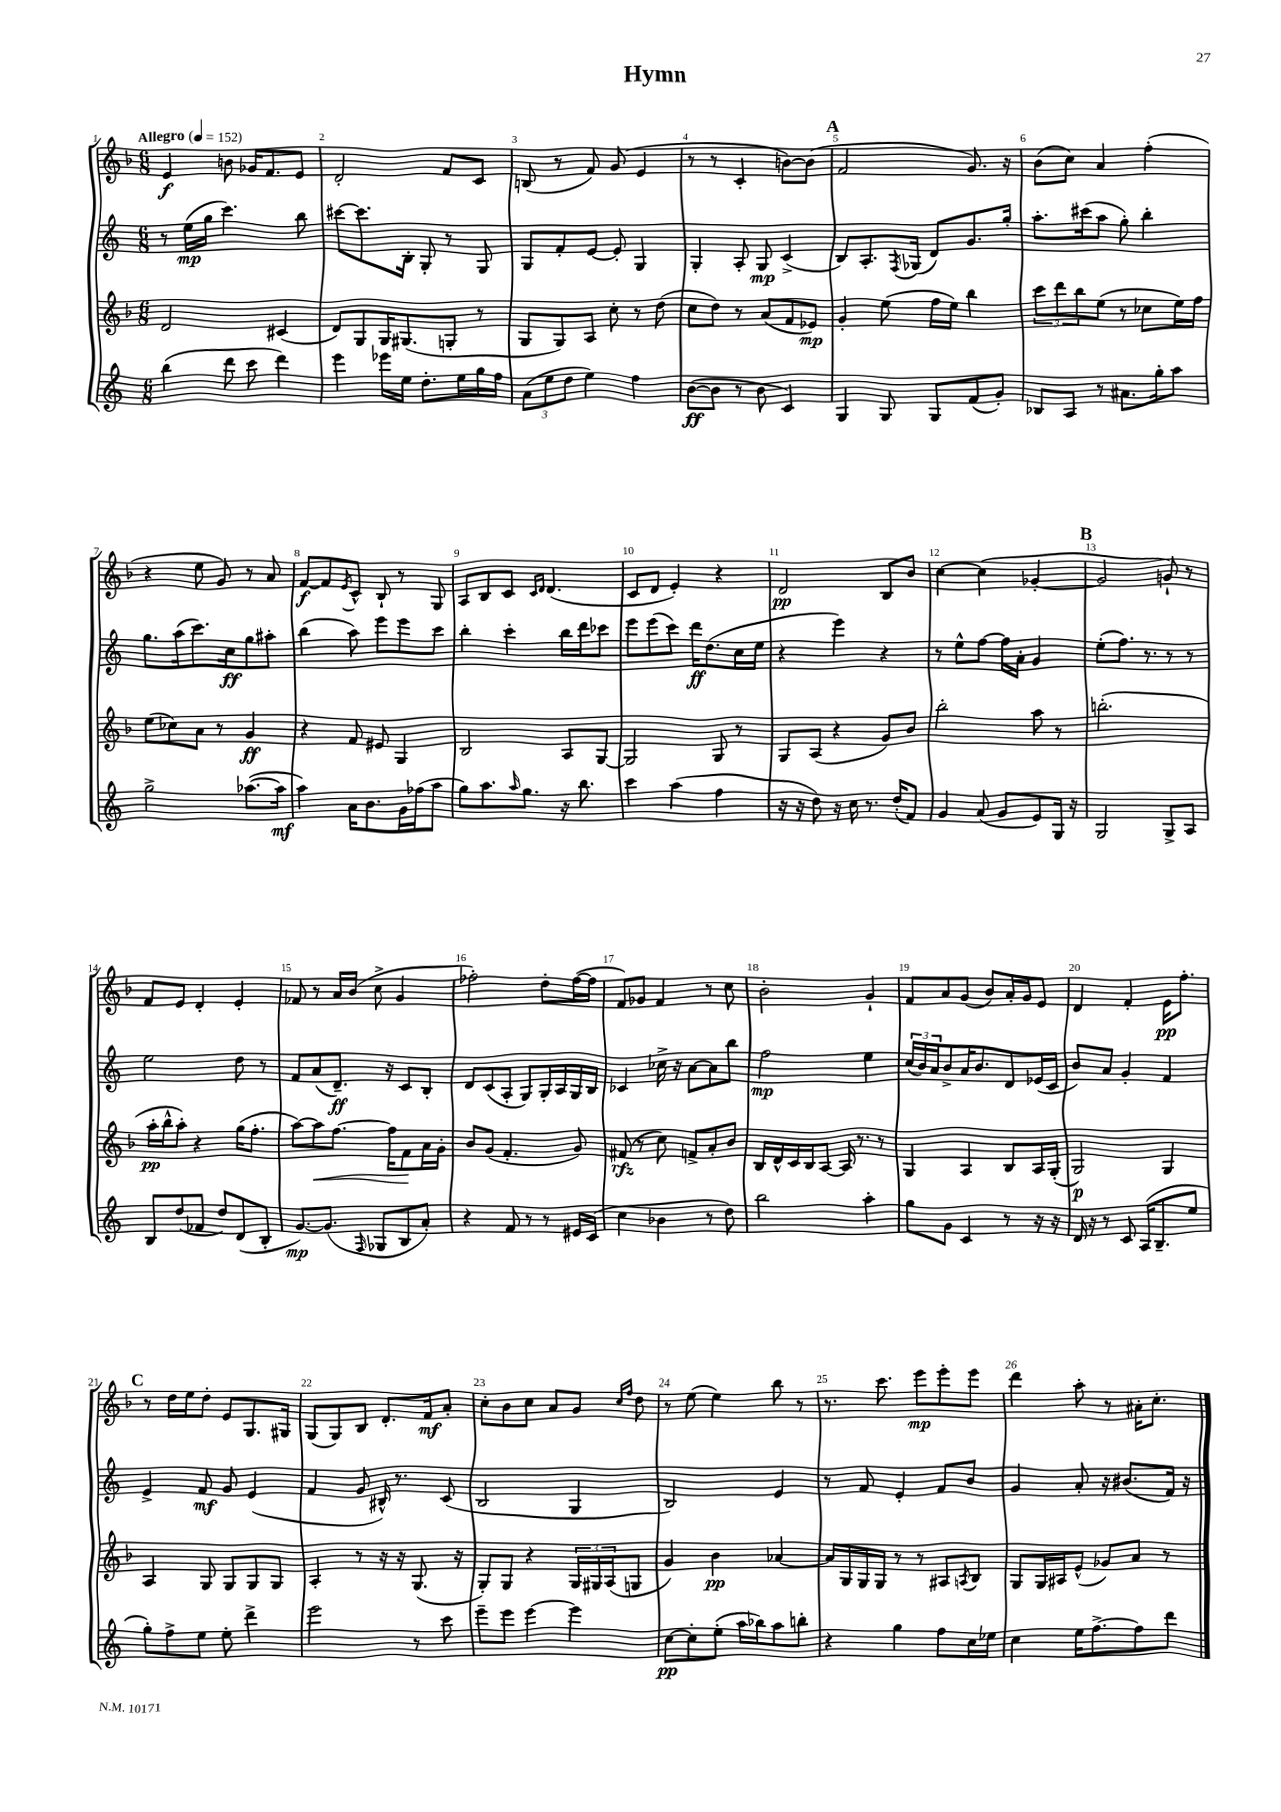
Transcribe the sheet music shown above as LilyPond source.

\header { title = "Hymn" }
<<
\new StaffGroup <<
\new Staff = "s0" {
    \clef treble \key f \major \numericTimeSignature \time 6/8 \tempo "Allegro" 4 = 152
    e'4\f b'8 ges'16 f'8. e'8 |
    d'2-. f'8 c'8 |
    b8( r8 f'8) g'8( e'4 |
    r8 r8 c'4-. b'8~) b'8( |
    \mark \markup { \bold "A" } f'2 g'8.) r16 |
    bes'8( c''8) a'4 f''4-.( |
    r4 e''8 g'8) r8 a'8 |
    f'8~\f f'8 \acciaccatura { e'8 } c'8-^ bes8-! r8 g8 |
    a8 bes8 c'8 \grace { c'16 d'16 } d'4.( |
    c'8 d'8 e'4-.) r4 |
    d'2\pp bes8 bes'8 |
    c''4~ c''4( ges'4~-. |
    \mark \markup { \bold "B" } ges'2 g'8-!) r8 |
    f'8 e'8 d'4-. e'4-. |
    fes'8 r8 a'16 bes'16( c''8-> g'4 |
    fes''2-.) d''8-. fes''16~( fes''16 |
    f'8) ges'8 f'4 r8 c''8 |
    bes'2-. g'4-! |
    f'8 a'8 g'8( bes'8) a'16-. g'16 e'8 |
    d'4 f'4-. e'16\pp f''8.-. |
    \mark \markup { \bold "C" } r8 d''16 e''16 d''8-. e'8 g8. gis16 |
    g8( g8) bes8 d'8.-. f'16\mf a'8-. |
    c''8-. bes'8 c''8 a'8 g'8 \grace { c''16 f''16 } d''8 |
    r8 e''8( e''4) bes''8 r8 |
    r8. c'''8. e'''8\mp e'''8-. e'''8 |
    d'''4 a''8-. r8 ais'16-. c''8.-. \bar "|." |
}
\new Staff = "s1" {
    \clef treble \key c \major \numericTimeSignature \time 6/8
    r8 e''16\mp( g''16 c'''4.) b''8 |
    cis'''8~ cis'''8. b16-. g8-. r8 g8 |
    g8 f'8-. e'8~ e'8-. g4 |
    g4-. a8-. g8\mp c'4->( |
    \mark \markup { \bold "A" } b8) a8.-. \acciaccatura { f8 } ges16( d'8) g'8. g''16-. |
    a''8.-. cis'''16( a''8 g''8-.) b''4-. |
    g''8. a''16( c'''8.) c''16\ff g''8 ais''8-. |
    b''4( a''8) e'''8 e'''8 c'''8 |
    b''4-. c'''4-. b''16 d'''16 ces'''8 |
    e'''8 e'''8( c'''8) d'''16\ff d''8.( c''16 e''16 |
    r4 e'''4) r4 |
    r8 e''8-^ f''8~ f''16 a'16-. g'4 |
    \mark \markup { \bold "B" } e''8-.( f''8.) r8. r8 r8 |
    e''2 d''8 r8 |
    f'8 a'8( d'8.--\ff) r16 c'8 b8-. |
    d'8 c'8( a8-. g8) g16-. a16 g16 b16 |
    ces'4 ces''16-> r16 a'8~ a'8 b''8 |
    f''2\mp e''4 |
    \tuplet 3/2 { c''16( b'16) a'16 } b'8-> a'16 b'8. d'8 ees'16( c'16 |
    b'8) a'8 g'4-. f'4 |
    \mark \markup { \bold "C" } e'4-> f'8\mf g'8 e'4( |
    f'4 g'8 bis16-^) r8. c'8( |
    b2 g4 |
    b2) e'4 |
    r8 f'8 e'4-. f'8 b'8 |
    g'4 a'8-. r16 bis'8.( f'16) r16 \bar "|." |
}
\new Staff = "s2" {
    \clef treble \key f \major \numericTimeSignature \time 6/8
    d'2 cis'4( |
    d'8) g8 g16 gis8.( g8-. r8 |
    g8 g8) a8 c''8-. r8 d''8( |
    c''8 d''8) r8 a'8( f'8 ees'8\mp) |
    \mark \markup { \bold "A" } g'4-. e''8( f''16 e''16) bes''4 |
    \tuplet 3/2 { c'''8 d'''8 bes''8 } e''8( r8 ces''8 e''16) f''16 |
    e''8( ces''8) a'8 r8 g'4\ff |
    r4 f'8 eis'8 g4 |
    bes2 a8 g8~ |
    g2 g8 r8 |
    g8 a8( r4 g'8) bes'8 |
    bes''2-. a''8 r8 |
    \mark \markup { \bold "B" } b''2.-.( |
    a''16-.\pp bes''16-^ a''8-.) r4 g''16( f''8.-. |
    a''8~) a''8\< f''8.~ f''16 f'8\! a'16 g'16-. |
    bes'8 g'8( f'4.-. g'8) |
    fis'8\rfz( r8 c''8) f'8-> a'8-. bes'8 |
    bes16 d'16-^ c'16 bes16 a8~ a16 r8. r8 |
    g4 a4 bes8 a16 g16-.( |
    g2\p) g4 |
    \mark \markup { \bold "C" } a4 g8 g8 g8 g8 |
    a4-. r8 r16 r16 g8.( r16 |
    g8-.) g8 r4 \tuplet 3/2 { g16 gis16 a16( } g8 |
    g'4) bes'4\pp aes'4~ |
    aes'16 g16 g16 g16 r8 r8 ais8 \acciaccatura { a8 } bes8 |
    g8 g16 ais16 e'8-^( ges'8) a'8 r8 \bar "|." |
}
\new Staff = "s3" {
    \clef treble \key c \major \numericTimeSignature \time 6/8
    b''4( d'''8 c'''8 d'''4) |
    e'''4 ees'''16 e''16 d''8.-. e''16 g''16 f''16 |
    \tuplet 3/2 { a'8( e''8 d''8 } e''4) f''4 |
    b'8~\ff( b'8 r8 b'8 c'4) |
    \mark \markup { \bold "A" } g4 g8 g8 f'8( g'8-.) |
    bes8 a8 r8 ais'8. g''16-. a''8 |
    g''2-> aes''8.~( aes''16\mf |
    a''4) a'16 b'8. g'16 fes''16( a''8 |
    g''8) a''8. \grace { a''16 } g''8. r16 b''8. |
    c'''4 a''4( f''4 |
    r16 r16 d''8) r16 c''16 r8. d''16-.( f'8) |
    g'4 a'8( g'8 e'8) g16 r16 |
    \mark \markup { \bold "B" } g2 g8-> a8 |
    b8 d''8( fes'8 d''8) d'8( b8-. |
    g'8.~\mp) g'8.( \grace { f16 } ges8 b8 a'8-.) |
    r4 f'8 r8 r8 eis'16 c'16( |
    c''4 bes'4 r8 d''8) |
    b''2 a''4-. |
    g''8 g'8 c'4 r8 r16 r16 |
    d'16 r16 r8 c'8 a16( b8.-- e''8 |
    \mark \markup { \bold "C" } g''8-.) f''8-> e''8 e''8-. d'''4-> |
    e'''2 r8 c'''8 |
    e'''8-- e'''8 e'''4~ e'''4 |
    c''8~\pp c''8-. e''8-.( a''16 bes''16) a''8 b''8-. |
    r4 g''4 f''8 c''16 ees''16 |
    c''4 e''16 f''8.~-> f''8 d'''8 \bar "|." |
}
>>
>>
\layout { \context { \Score \override BarNumber.break-visibility = ##(#f #t #t) barNumberVisibility = #all-bar-numbers-visible } }
